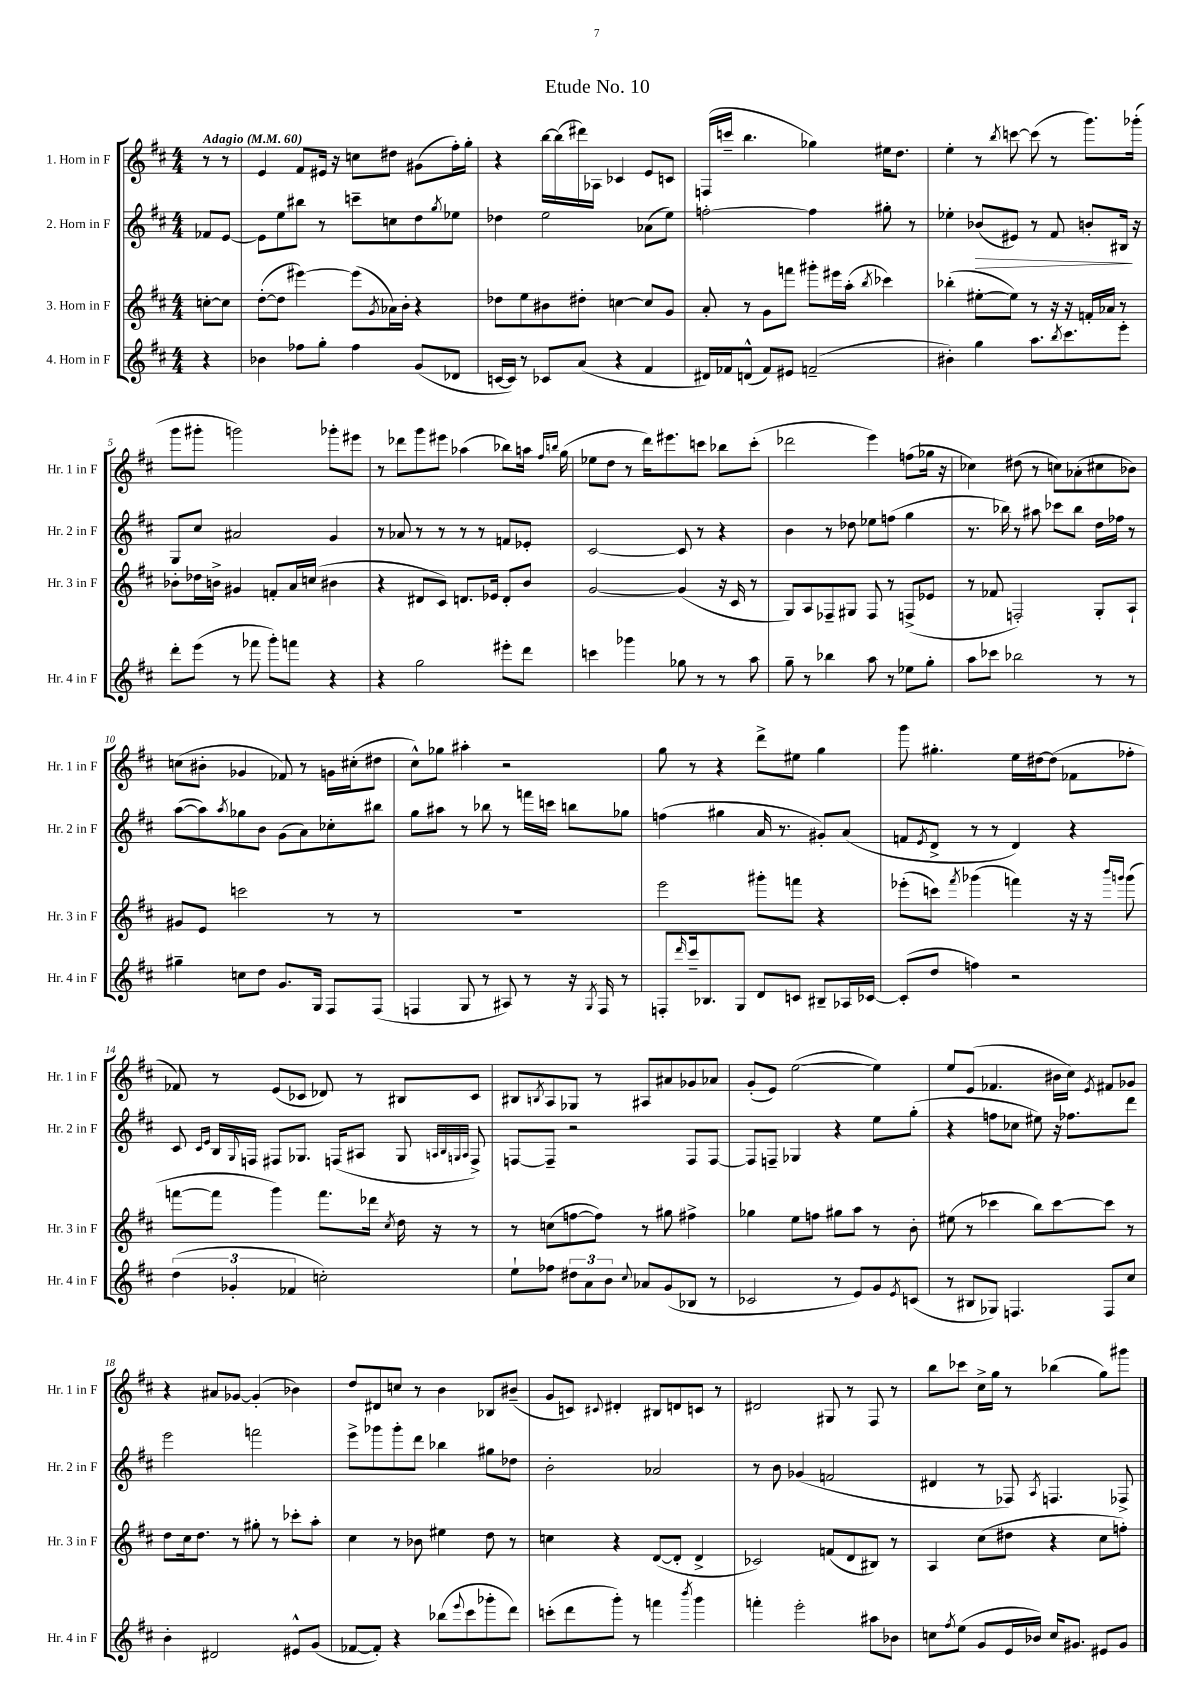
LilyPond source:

\header { title = "Etude No. 10" }
<<
\new StaffGroup <<
\new Staff = "s0" \with { instrumentName = "1. Horn in F" shortInstrumentName = "Hr. 1 in F" } {
    \clef treble \key d \major \numericTimeSignature \time 4/4 \partial 4 \tempo "Adagio" 4 = 60
    r8 r8 |
    e'4 fis'8 eis'16 r16 c''8 dis''8 gis'8( fis''16-.) g''16-. |
    r4 b''16~ b''16( dis'''16) aes16 ces'4 e'8 c'8 |
    f16( c'''16-- b''4. ges''4) eis''16 d''8. |
    e''4-. r8 \acciaccatura { b''8 } c'''8~ c'''8( r8 g'''8.) ges'''16-.( |
    g'''8 gis'''8-. g'''2) ges'''8-. eis'''8 |
    r8 des'''8 g'''8 eis'''8 aes''4( bes''8) a''16 \grace { fis''16 b''16 } g''16( |
    ees''8 d''8 r8 d'''16) eis'''8. c'''8 bes''8 c'''8-.( |
    des'''2 e'''4) f''8( ges''16 r16 |
    ces''4) dis''8( r8 c''8) aes'8-.( cis''8 bes'8) |
    c''8( bis'8-. ges'4 fes'8) r8 g'16 cis''16-.( dis''8 |
    cis''8-^) ges''8 ais''4-. r2 |
    g''8 r8 r4 d'''8-> eis''8 g''4 |
    g'''8 gis''4.-. e''16 dis''16~ dis''8( fes'8 fes''8-. |
    fes'8) r8 e'8( ces'8 des'8) r8 bis8 ces'8 |
    bis8 \acciaccatura { b8 } a8 ges8 r8 ais8 ais'8 ges'8 aes'8 |
    g'8-.( e'8) e''2~( e''4) |
    e''8 e'8( fes'4. bis'16 cis''16) \acciaccatura { e'8 } fis'8 ges'8 |
    r4 ais'8 ges'8~ ges'4-.( bes'4) |
    d''8 dis'8 c''8 r8 b'4 bes8 bis'8--( |
    g'8 c'8) \appoggiatura { cis'8 } dis'4-. bis8 d'8 c'8 r8 |
    dis'2 gis8 r8 fis8 r8 |
    b''8 ces'''8 cis''16-> g''16 r8 bes''4( g''8) gis'''8 \bar "|." |
}
\new Staff = "s1" \with { instrumentName = "2. Horn in F" shortInstrumentName = "Hr. 2 in F" } {
    \clef treble \key d \major \numericTimeSignature \time 4/4 \partial 4
    fes'8 e'8~ |
    e'8 e''8 bis''8 r8 c'''8-- c''8 d''8 \acciaccatura { g''8 } ees''8 |
    des''4 e''2 aes'8( e''8) |
    f''2~-. f''4 gis''8-. r8 |
    ees''4-. bes'8\>( eis'8) r8 fis'8 b'8-. bis16\! r16 |
    g8 cis''8 ais'2 g'4 |
    r8 aes'8 r8 r8 r8 r8 f'8 ees'8-. |
    cis'2~ cis'8 r8 r4 |
    b'4 r8 des''8 ees''8 f''8( g''4 |
    r8. bes''16) r8 ais''8 ces'''8 bes''8 d''16 fes''16 r8 |
    a''8~( a''8) \acciaccatura { a''8 } ges''8 b'8 g'8( a'8) ces''8-. bis''8 |
    g''8 ais''8 r8 bes''8 r8 f'''16 c'''16 b''8 ges''8 |
    f''4( gis''4 a'16 r8. gis'8-.) a'8( |
    f'8 \acciaccatura { e'8 } d'8-> r8 r8 d'4) r4 |
    cis'8 \grace { cis'16 e'16 } b16 \appoggiatura { g8 } f16 fis8 ges8. f16( ais8 ges8 \grace { a32 b32 g32 a32 } f8->) |
    f8~ f8-- r2 f8 f8~ |
    f8 f8-- ges4 r4 e''8 g''8-.( |
    r4 f''8 ces''8 eis''8) r16 fes''8. d'''8 |
    e'''2 f'''2 |
    e'''8-> ges'''8 ges'''8-. d'''8 bes''4 gis''8 des''8 |
    b'2-. aes'2 |
    r8 b'8 ges'4( f'2 |
    dis'4 r8 fes8) \acciaccatura { a8 } f4. fes8-> \bar "|." |
}
\new Staff = "s2" \with { instrumentName = "3. Horn in F" shortInstrumentName = "Hr. 3 in F" } {
    \clef treble \key d \major \numericTimeSignature \time 4/4 \partial 4
    c''8~-. c''8 |
    d''8~-.( d''8 eis'''4~) eis'''8( \acciaccatura { g'8 } aes'16) b'16-. r4 |
    des''8 e''8 bis'8 dis''8-. c''4~ c''8 g'8 |
    a'8-. r8 g'8 f'''8 gis'''8-. eis'''16 a''16-.( \acciaccatura { b''8 } ces'''4) |
    bes''4-.( eis''8~-. eis''8) r8 r16 r16 f'16-. aes'16 r8 |
    bes'8-. des''16 b'16-> gis'4 f'8-. a'16 c''16( bis'4 |
    r4 dis'8 cis'8) d'8. ees'16 d'8-. b'8 |
    g'2~ g'4( r16 cis'16 r8 |
    g8) a8 fes8-- gis8 fes8 r8 f8->( ees'8 |
    r8 fes'8 f2-.) g8-. a8-! |
    gis'8 e'8 c'''2 r8 r8 |
    R1 |
    e'''2 gis'''8-. f'''8 r4 |
    ees'''8-.( c'''8) \acciaccatura { fis'''8 } ges'''4( f'''4) r16 r16 \grace { b'''16 g'''16 } g'''8( |
    f'''8~ f'''8 g'''4) f'''8. des'''16 \acciaccatura { cis''8 } d''16 r16 r8 |
    r8 c''8( f''8~ f''8) r8 gis''8 fis''4-> |
    ges''4 e''8 f''8 gis''8 a''8 r8 b'8-. |
    eis''8( r8 ces'''4 b''8) ces'''8~ ces'''8 r8 |
    d''8 cis''16 d''8. r8 gis''8-. r8 ces'''8-. a''8-. |
    cis''4 r8 bes'8 eis''4 d''8 r8 |
    c''4 r4 d'8~( d'8-. d'4-> |
    ces'2) f'8( d'8 bis8) r8 |
    a4 cis''8( dis''8 r4 cis''8 f''8-.) \bar "|." |
}
\new Staff = "s3" \with { instrumentName = "4. Horn in F" shortInstrumentName = "Hr. 4 in F" } {
    \clef treble \key d \major \numericTimeSignature \time 4/4 \partial 4
    r4 |
    bes'4 fes''8 g''8-. fes''4 g'8( des'8 |
    c'16~ c'16) r8 ces'8 a'8( r4 fis'4 |
    dis'16) fes'16 d'8-^( fes'8) eis'8 f'2--( |
    bis'4-.) g''4 a''8. \acciaccatura { b''8 } cis'''8. e'''8-. |
    d'''8-. e'''8( r8 fes'''8 g'''8-.) f'''8 r4 |
    r4 g''2 eis'''8-. d'''8 |
    c'''4 ges'''4 ges''8 r8 r8 a''8 |
    g''8-- r8 bes''4 a''8 r8 ees''8 g''8-. |
    a''8 ces'''8 bes''2 r8 r8 |
    gis''4-- c''8 d''8 g'8. g16 fis8 fis8( |
    f4 g8 r8 ais8) r8 r16 \acciaccatura { g8 } f16 r8 |
    f8-. \grace { d'''16 } cis'''16-- bes8. g8 d'8 c'8 bis8-- aes16 ces'16~ |
    ces'8-.( d''8 f''4) r2 |
    \tuplet 3/2 { d''4( ges'4-. fes'4 } c''2-.) |
    e''8-! fes''8 \tuplet 3/2 { dis''8 a'8 b'8 } \appoggiatura { cis''8 } aes'8 g'8( bes8 r8 |
    ces'2 r8 e'8) g'8 \acciaccatura { e'8 } c'8( |
    r8 bis8 ges8) f4. f8 cis''8 |
    b'4-. dis'2 eis'8-^ g'8( |
    fes'8~ fes'8-.) r4 bes''8( \appoggiatura { e'''8 } cis'''8 ges'''8-. d'''8) |
    c'''8-.( d'''8 g'''8-.) r8 f'''4 \acciaccatura { b'''8 } g'''4 |
    f'''4-. e'''2-. ais''8 bes'8 |
    c''8 \acciaccatura { fis''8 } e''8( g'8 e'16 bes'16) c''16 gis'8. eis'8 gis'8 \bar "|." |
}
>>
>>
